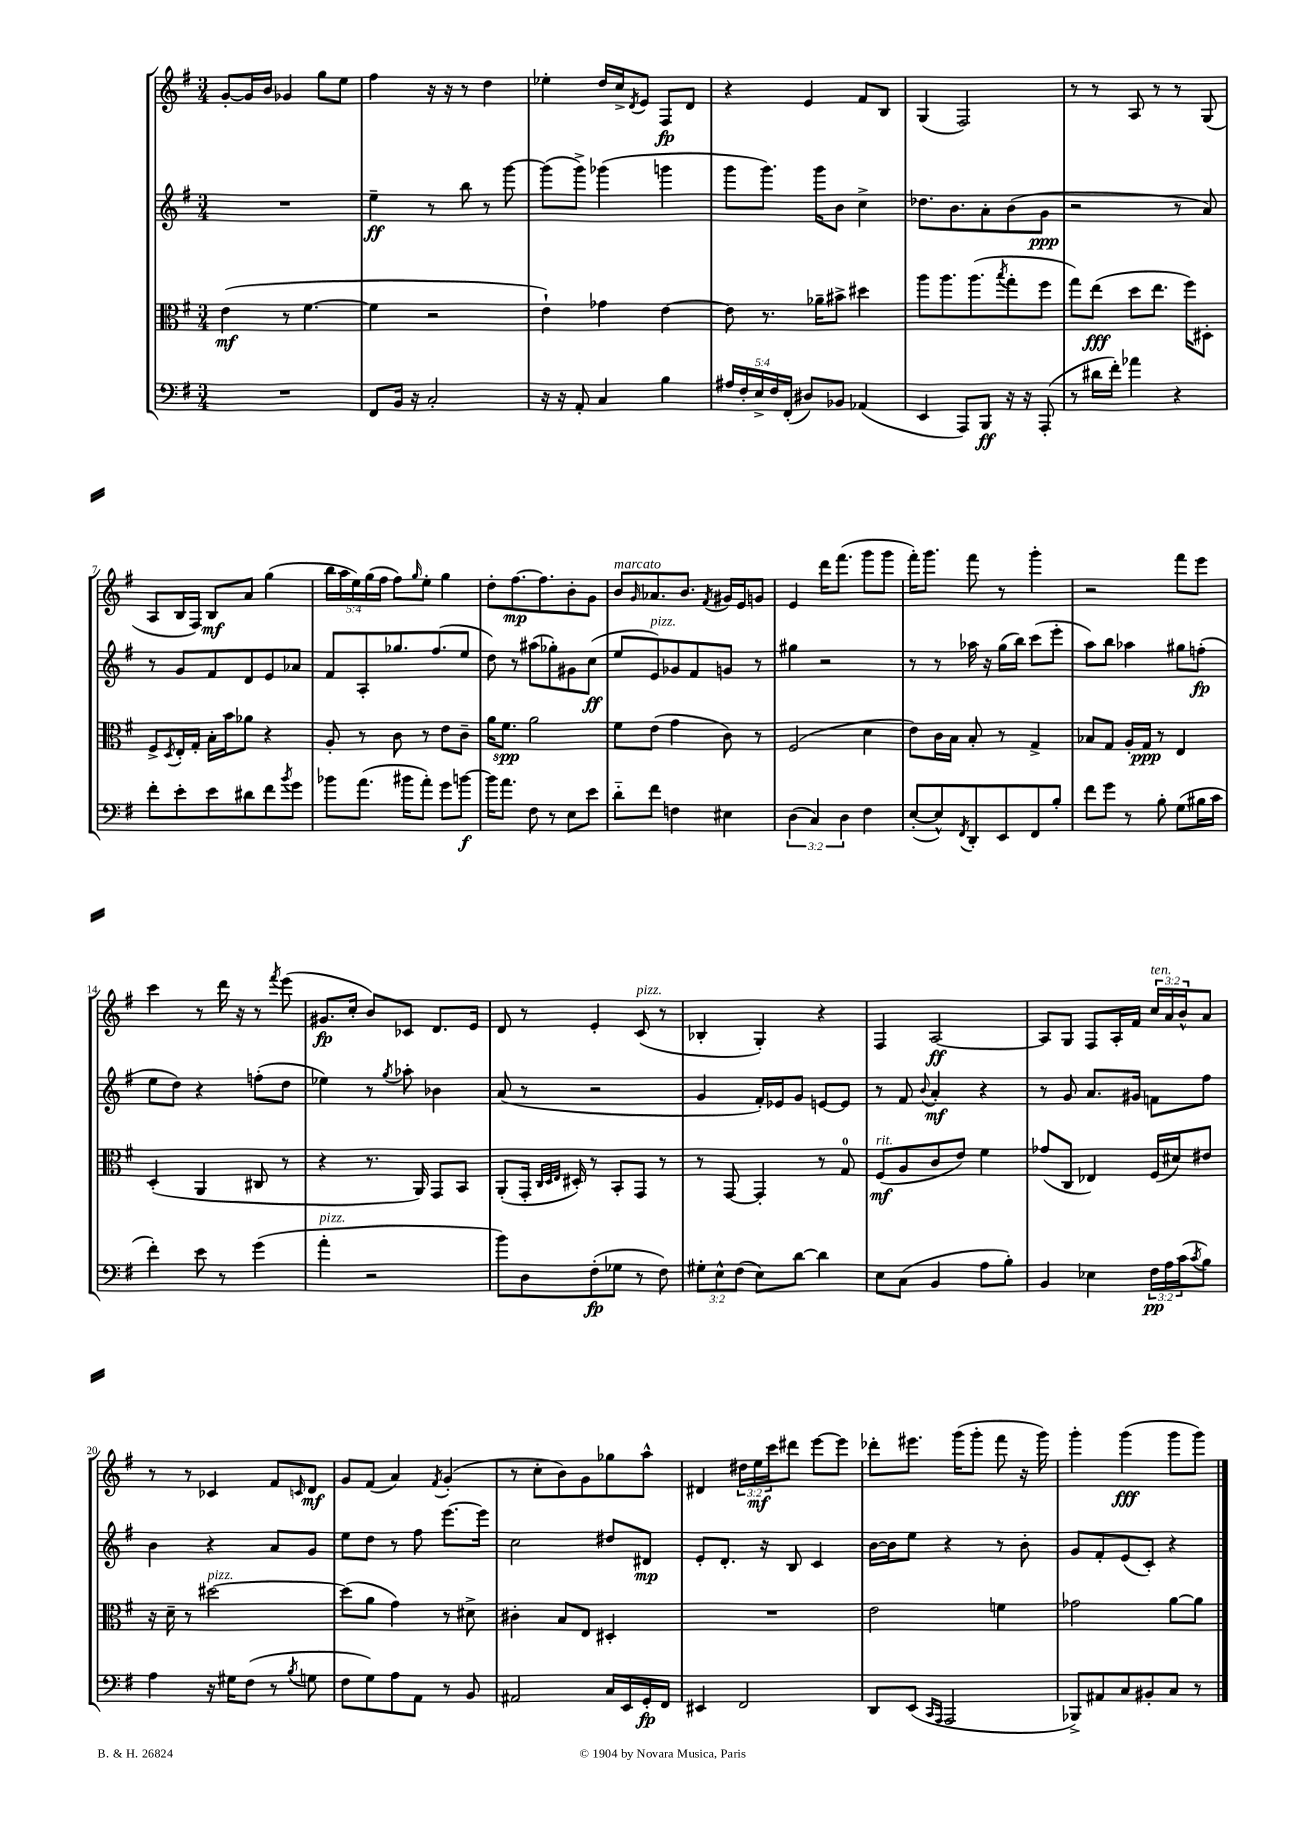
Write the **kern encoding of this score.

**kern	**kern	**kern	**kern
*staff4	*staff3	*staff2	*staff1
*clefF4	*clefC3	*clefG2	*clefG2
*k[f#]	*k[f#]	*k[f#]	*k[f#]
*M3/4	*M3/4	*M3/4	*M3/4
2.r	(4e\	2.r	[8g'/L
.	.	.	16g/]L
.	.	.	16b/JJ
.	8r	.	4g-/
.	[4.f#\	.	.
.	.	.	8gg\L
.	.	.	8ee\J
=	=	=	=
8FF#/L	4f#\]	4ee~\	4ff#\
16BB/Jk	.	.	.
16r	.	.	.
2C'/	2r	8r	16r
.	.	.	16r
.	.	8bb\	8r
.	.	8r	4dd\
.	.	[8ggg\	.
=	=	=	=
16r	4e`\)	(8ggg\]L	4ee-'\
16r	.	.	.
8AA'/	.	8ggg^\J)	.
4C/	4g-\	(4ggg-\	16dd/LL
.	.	.	16cc^/J
.	.	.	8qd/
.	.	.	8e/J
4B\	[4e\	4ggg\	8F#/L
.	.	.	8d/J
=	=	=	=
20A#/LL	8e\]	8ggg\L	4r
20F#'/	.	.	.
20E^/	.	.	.
.	8.r	8.ggg\J)	.
20F#/	.	.	.
(20FF#'/JJ	.	.	.
8D#/L)	.	.	4e/
.	16a-~\LK	16ggg\LK	.
8BB-/J	8b#^\J	8b\J	.
(4AA-/	4dd#\	4cc^\	8f#/L
.	.	.	8B/J
=	=	=	=
4EE/	8aa\L	8.dd-\L	(4G/
.	8.aa\	.	.
.	.	8.b\	.
8AAA/L)	.	.	2F#/)
.	(8.aa\	.	.
8BBB/J	.	8a'\	.
.	8qbb/	.	.
16r	8gg'\	(8b\	.
16r	.	.	.
(8AAA'/	8ff#\J	8g\J	.
=	=	=	=
8r	8gg\L)	2r	8r
16d#\LL	(8ee\J	.	8r
16f#'\JJ)	.	.	.
4a-\	8dd\L	.	8A/
.	8.ee\J	.	8r
4r	.	8r	8r
.	16ff#\LK)	.	.
.	8D#'\J	8a/)	(8G/
=	=	=	=
8f#'\L	8F#^/L	8r	8A/L
.	8qD/	.	.
8e'\	16E'/L	8g/L	16B/L
.	16G'/JJ	.	16F#/JJ)
8e\	16B'\LL	8f#/	8B/L
.	16b\J	.	.
8d#\	8a-\J	8d/	8a/J
8f#\	4r	8e/	(4gg\
8qb/	.	.	.
8g\J	.	8a-/J	.
=	=	=	=
8b-\L	8A'/	8f#/L	20bb\LL
.	.	.	20aa\
.	.	.	20ee\)
(8.a\J	8r	8A'/	.
.	.	.	(20gg\
.	.	.	20ff#\JJ
.	8c\	8.gg-/	8ff#\L)
16b#\LK	.	.	.
.	.	.	16qqgg/
8a'\J)	8r	.	8ee'\J
.	.	(8.ff#/	.
8g\L	8e\L	.	4gg\
[8b\J	8c~\J	8ee/J	.
=	=	=	=
16b\]LK	16a\LK	8dd\)	8dd'\L
8.a\J	8.f#\J	.	.
.	.	8r	[8.ff#\
8F#\	2a\	(8aa#\L	.
.	.	.	8.ff#\]
8r	.	8gg-'\)	.
8E\L	.	8g#\	8b'\
8e\J	.	(8cc\J	8g\J
=	=	=	=
8d'~\L	8f#\L	8ee/L	8b/L
.	.	.	16qqg/
8f#\J	(8e\J	8e/)	8.a-/
4F\	4g\	8g-/	.
.	.	.	8.b/J
.	.	8f#/	.
.	.	.	8qf#/
4E#\	8c\)	8g/J	16g#/LL
.	.	.	16e/J
.	8r	8r	8g/J
=	=	=	=
(6D\	(2F#/	4gg#\	4e/
6C/)	.	.	.
.	.	2r	16ddd\LK
.	.	.	(8.fff#\J
6D\	.	.	.
4F#\	4d\	.	8ggg\L
.	.	.	8ggg\J
=	=	=	=
([8E'/L	8e\L)	8r	16fff#'\LK)
.	.	.	8.ggg\J
8E^^/])	16c\L	8r	.
.	16B\JJ	.	.
8qFF#/	.	.	.
8DD'/	8B'/	16aa-\	8fff#\
.	.	16r	.
8EE/	8r	(16gg\LL	8r
.	.	16bb\JJ)	.
8FF#/	4G^/	(8ccc\L	4ggg'\
8B'/J	.	8eee'\J	.
=	=	=	=
8f#\L	8B-/L	8aa\L)	2r
8g\J	8G/J	8bb\J	.
8r	16A'/LL	4aa-\	.
.	16G/JJ	.	.
8B'\	8r	.	.
(8G\L	4E/	8gg#\L	8fff#\L
16B#\L	.	(8ff'\J	8eee\J
16c\JJ	.	.	.
=	=	=	=
4f#'\)	(4D'/	8ee\L	4ccc\
.	.	8dd\J)	.
8e\	4AA/	4r	8r
8r	.	.	16ddd\
.	.	.	16r
(4g\	8C#/	(8ff'\L	8r
.	.	.	8qfff#/
.	8r	8dd\J	(8eee\
=	=	=	=
4a'\	4r	4ee-\)	8.g#/L
.	.	.	16cc'/Jk
2r	8.r	8r	8b/L)
.	.	8qgg/	.
.	.	8aa-'\	8c-/J
.	16AA/)	.	.
.	8GG/L	4b-\	8.d/L
.	8BB/J	.	.
.	.	.	16e/Jk
=	=	=	=
8b\L)	(8AA'/L	(8a/	8d/
8D\	16GG'/Jk	8r	8r
.	32qqC/LLL	.	.
.	32qqD/	.	.
.	32qqE/JJJ	.	.
.	16D#'/)	.	.
(8F#'\	8r	2r	4e'/
8G-\J	8BB'/L	.	.
8r	8GG/J	.	(8c/
8F#\)	8r	.	8r
=	=	=	=
12G#'\L	8r	4g/	4B-'/
12E^^\	.	.	.
.	[8GG/	.	.
(12F#\J	.	.	.
8E\L)	4GG'/]	16f#'/LL)	4G'/)
.	.	16e-/J	.
[8d\J	.	8g/J	.
4d\]	8r	[8e/L	4r
.	8G/	8e/]J	.
=	=	=	=
8E\L	(8F#/L	8r	4F#/
(8C\J	8A/	8f#/	.
.	.	8qqb/	.
4BB/	8c/	4a'/	[2A/
.	8e/J)	.	.
8A\L	4f#\	4r	.
8B'\J)	.	.	.
=	=	=	=
4BB/	(8g-/L	8r	8A/]L
.	8C/J	8g/	8G/J
4E-\	4E-/)	8.a/L	8F#/L
.	.	.	16A'/L
.	.	16g#/Jk	16f#/JJ
24F#\LL	(16F#/LL	8f\L	24cc/LL
24A\	.	.	24a/
.	16d#/J)	.	.
(24c\J	.	.	24b^^/J
8qc/	.	.	.
8B\J)	8e#/J	8ff#\J	8a/J
=	=	=	=
4A\	16r	4b\	8r
.	16d~\	.	.
.	8r	.	8r
16r	[2dd#\	4r	4c-/
16G#\LK	.	.	.
(8F#\J	.	.	.
8r	.	8a/L	8f#/L
8qB/	.	.	16qqc/
8G\	.	8g/J	8d/J
=	=	=	=
8F#\L	(8dd#\]L	8ee\L	8g/L
8G\)	8a\J	8dd\J	(8f#/J
8A\	4g\)	8r	4a/)
8AA\J	.	8ff#\	.
.	.	.	8qf#/
8r	8r	[8.eee\L	(4g'/
8BB/	8d#^\	.	.
.	.	16eee\]Jk	.
=	=	=	=
2AA#/	4c#'\	2cc\	8r
.	.	.	8cc'\L
.	8B/L	.	8b\)
.	8E/J	.	8g\
16C/LL	4D#'/	8dd#/L	8gg-\
16EE/	.	.	.
16GG'/	.	8d#/J	8aa^^\J
16FF#/JJ	.	.	.
=	=	=	=
4EE#/	2.r	8e'/L	4d#/
.	.	8.d'/J	.
2FF#/	.	.	24dd#\LL
.	.	.	24ee\
.	.	16r	.
.	.	.	24ccc\J
.	.	8B/	8ddd#\J
.	.	4c/	[8eee\L
.	.	.	8eee\]J
=	=	=	=
8DD/L	2e\	[16b\LL	8ddd-'\L
.	.	16b\]J	.
(8EE/J	.	8ee\J	8.eee#\J
16qqCC/LL	.	.	.
16qqAAA/JJ	.	.	.
2AAA/	.	4r	.
.	.	.	(16ggg\LK
.	.	.	8ggg'\J
.	4f\	8r	8fff#\
.	.	8b'\	16r
.	.	.	16ggg\)
=	=	=	=
8BBB-^/L)	2g-\	8g/L	4ggg'\
8AA#/	.	8f#'/	.
8C/	.	(8e/	(4ggg\
8BB#'/	.	8c'/J)	.
8C/J	[8a\L	4r	8ggg\L
8r	8a\]J	.	8ggg\J)
==	==	==	==
*-	*-	*-	*-
